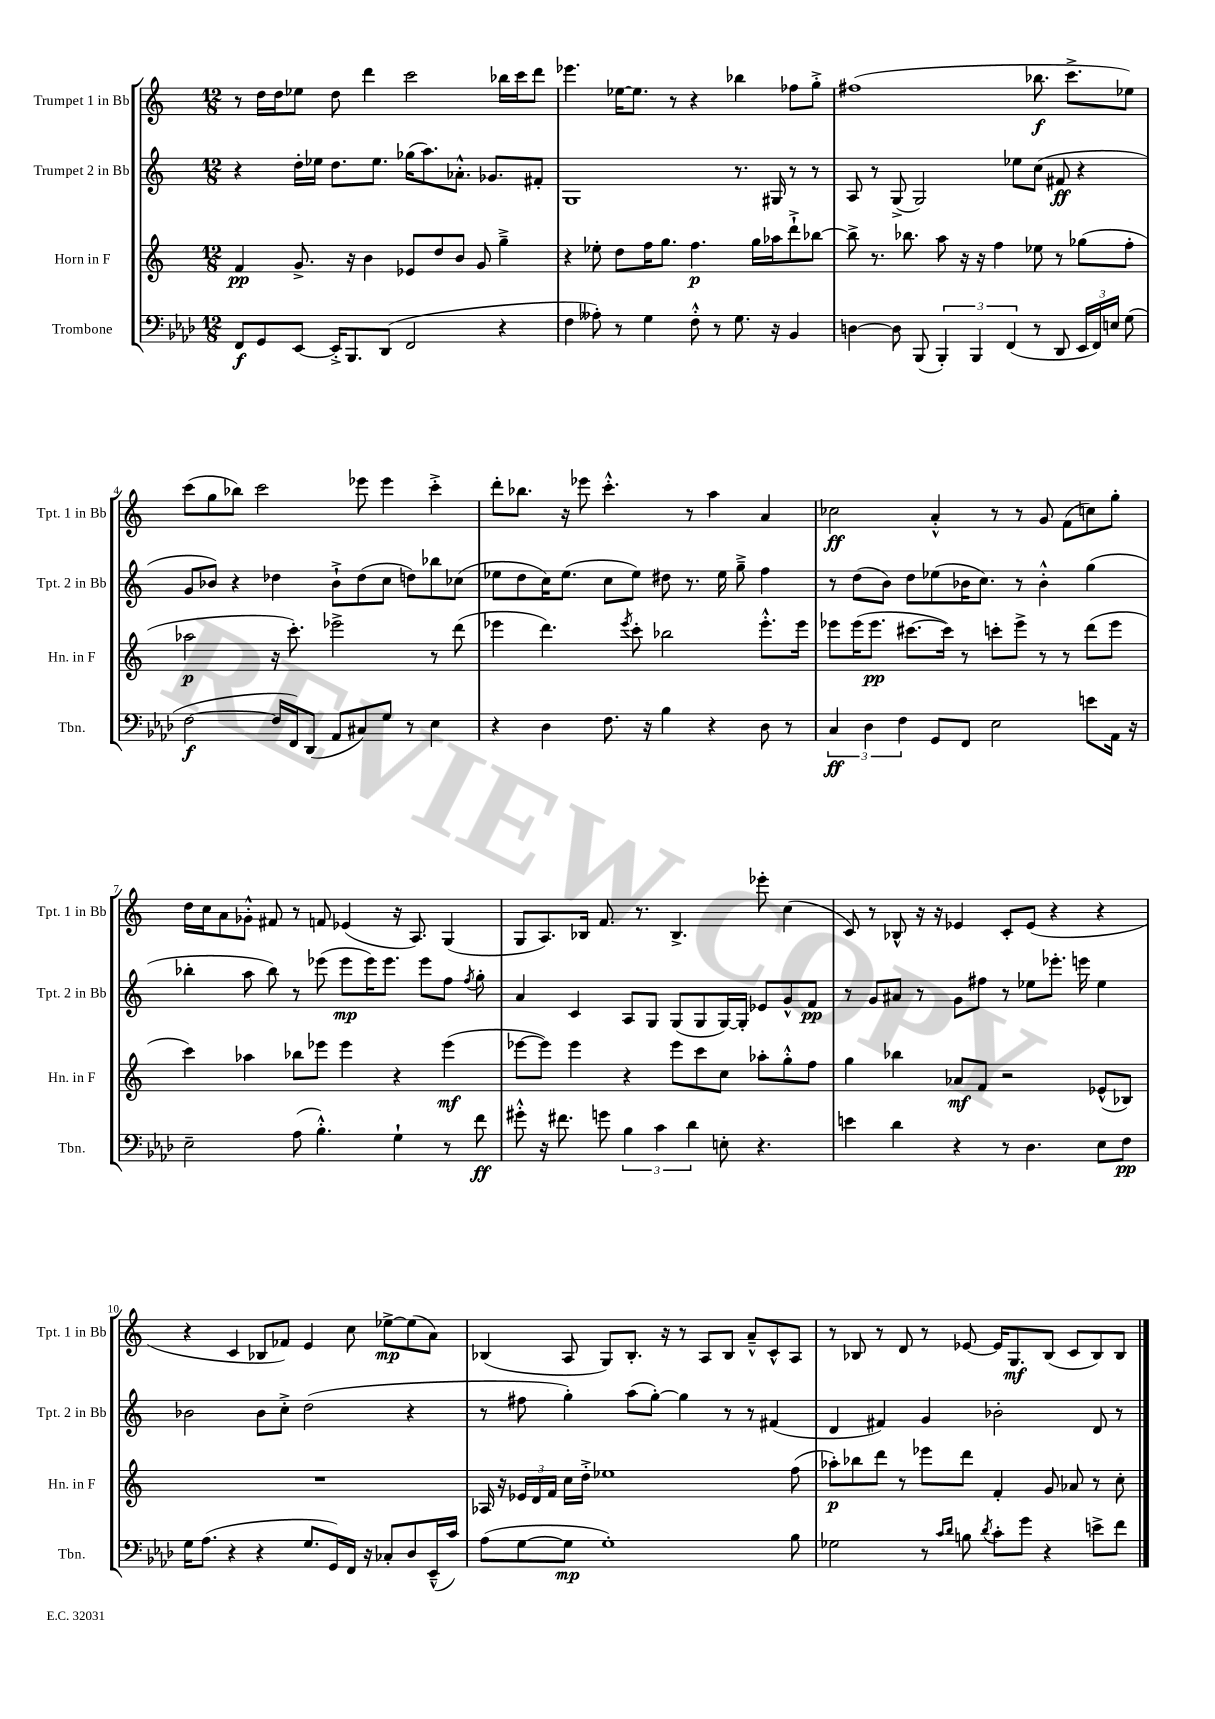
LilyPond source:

<<
\new StaffGroup <<
\new Staff = "s0" \with { instrumentName = "Trumpet 1 in Bb" shortInstrumentName = "Tpt. 1 in Bb" } {
    \clef treble \key c \major \numericTimeSignature \time 12/8
    \autoBeamOff r8 d''16[ d''16 ees''8] d''8 d'''4 c'''2 bes''16[ c'''16 d'''8] |
    ees'''4. ees''16[~ ees''8.] r8 r4 bes''4 fes''8[ g''8]-.-> |
    fis''1( bes''8.\f c'''8.[-> ees''8]) |
    c'''8[( g''8 bes''8]) c'''2 ees'''8 ees'''4 c'''4-.-> |
    d'''8[-. bes''8.] r16 ees'''8 c'''4.-.-^ r8 a''4 a'4 |
    ces''2\ff a'4-.-^ r8 r8 g'8 f'8[( c''8) g''8]-. |
    d''16[ c''16 a'8 ges'8]-.-^ fis'8 r8 f'8 ees'4( r16 a8.) g4( |
    g8[ a8.) bes16] f'8. r8. bes4.-> ees'''8-. c''4( |
    c'8) r8 bes8-^ r16 r16 ees'4 c'8[-. ees'8]( r4 r4 |
    r4 c'4 bes8[ fes'8]) e'4 c''8 ees''8[~->\mp ees''8( a'8]) |
    bes4( a8 g8[) bes8.]-. r16 r8 a8[ bes8] a'8[---^ c'8-^ a8] |
    r8 bes8 r8 d'8 r8 ees'8~ ees'16[ g8.\mf bes8]( c'8[ bes8) bes8] \bar "|." |
}
\new Staff = "s1" \with { instrumentName = "Trumpet 2 in Bb" shortInstrumentName = "Tpt. 2 in Bb" } {
    \clef treble \key c \major \numericTimeSignature \time 12/8
    \autoBeamOff r4 d''16[-. ees''16] d''8.[ ees''8.] ges''16[( a''8.) aes'8.]-.-^ ges'8.[ fis'8]-. |
    g1 r8. gis16 r8 r8 |
    a8 r8 g8->( g2) ees''8[ c''8]( fis'8\ff r4 |
    g'8[ bes'8]) r4 des''4 bes'8[-!-> des''8( c''8] d''8[) bes''8 ces''8]( |
    ees''8[ d''8 c''16) ees''8.]( c''8[ ees''8]) dis''8 r8. ees''16 g''8---> f''4 |
    r8 d''8[( b'8]) d''8[ ees''8( bes'16 c''8.]) r8 bes'4-.-^ g''4( |
    bes''4-. a''8 bes''8) r8 ees'''8( ees'''8[\mp ees'''16) ees'''8.] ees'''8[ f''8] \acciaccatura { f''8 } g''8-. |
    a'4 c'4 a8[ g8] g8[( g8 g16~) g16]-. ees'8[ g'8-^ f'8]\pp |
    r8 g'8[ ais'8] r8 g'8[ fis''8] r8 ees''8[ ees'''8.]-. e'''16 ees''4 |
    bes'2 bes'8[ c''8]-.-> d''2( r4 |
    r8 fis''8 g''4-.) a''8[( g''8]~-.) g''4 r8 r8 fis'4( |
    d'4 fis'4) g'4 bes'2-. d'8 r8 \bar "|." |
}
\new Staff = "s2" \with { instrumentName = "Horn in F" shortInstrumentName = "Hn. in F" } {
    \clef treble \key c \major \numericTimeSignature \time 12/8
    \autoBeamOff f'4\pp g'8.-> r16 b'4 ees'8[ d''8 b'8] g'8 g''4---> |
    r4 ees''8-. d''8[ f''16 g''8.] f''4.\p g''16[ aes''16 d'''8-!-> bes''8]~ |
    bes''8-> r8. bes''8. a''8 r16 r16 f''4 ees''8 r8 ges''8[( f''8]-. |
    aes''2\p r16 c'''8.-.) ees'''2-> r8 d'''8( |
    ees'''4 d'''4.) \acciaccatura { ees'''8 } c'''8-. bes''2 ees'''8.[-.-^ ees'''16] |
    ees'''8[ ees'''16( ees'''8.]\pp cis'''8.[~ cis'''16]) r8 c'''8[-. ees'''8]-> r8 r8 d'''8[( ees'''8] |
    c'''4) aes''4 bes''8[ ees'''8] ees'''4 r4 ees'''4\mf( |
    ees'''8[~ ees'''8]) ees'''4 r4 ees'''8[ c'''8 c''8] aes''8[-. g''8-.-^ f''8] |
    g''4 bes''4 aes'8[\mf f'8] r2 ees'8[-^( bes8]) |
    R1. |
    aes16 r16 \tuplet 3/2 { ees'16[ d'16 f'16] } c''16[ d''16]-.-> ees''1 f''8( |
    aes''8[-.\p) bes''8 d'''8] r8 ees'''8[ d'''8] f'4-. g'8 aes'8 r8 c''8-. \bar "|." |
}
\new Staff = "s3" \with { instrumentName = "Trombone" shortInstrumentName = "Tbn." } {
    \clef bass \key aes \major \numericTimeSignature \time 12/8
    \autoBeamOff f,8[\f g,8 ees,8]~ ees,16[-.-> bes,,8. des,8]( f,2 r4 |
    f4 aeses8-.) r8 g4 f8-.-^ r8 g8. r16 bes,4 |
    d4~ d8 bes,,8( \tuplet 3/2 { bes,,4-.) bes,,4 f,4( } r8 des,8 \tuplet 3/2 { ees,16[ f,16) e16] } g8( |
    f2~\f f16[ f,16) des,8]( aes,8[ cis8) g8] r8 ees4 |
    r4 des4 f8. r16 bes4 r4 des8 r8 |
    \tuplet 3/2 { c4\ff des4 f4 } g,8[ f,8] ees2 e'8[ aes,16] r16 |
    ees2-- aes8( bes4.-.-^) g4-! r8 f'8\ff |
    gis'8-.-^ r16 fis'8. g'8 \tuplet 3/2 { bes4 c'4 des'4 } e8-. r4. |
    e'4 des'4 r4 r8 des4. ees8[ f8]\pp |
    g16[ aes8.]( r4 r4 g8.[ g,16) f,16] r16 ces8[-. des8 ees,16---^( c'16]) |
    aes8[( g8~ g8]\mp g1-.) bes8 |
    ges2 r8 \grace { c'16[ des'16] } b8 \acciaccatura { des'8 } c'8[-. g'8] r4 e'8[-> f'8] \bar "|." |
}
>>
>>
